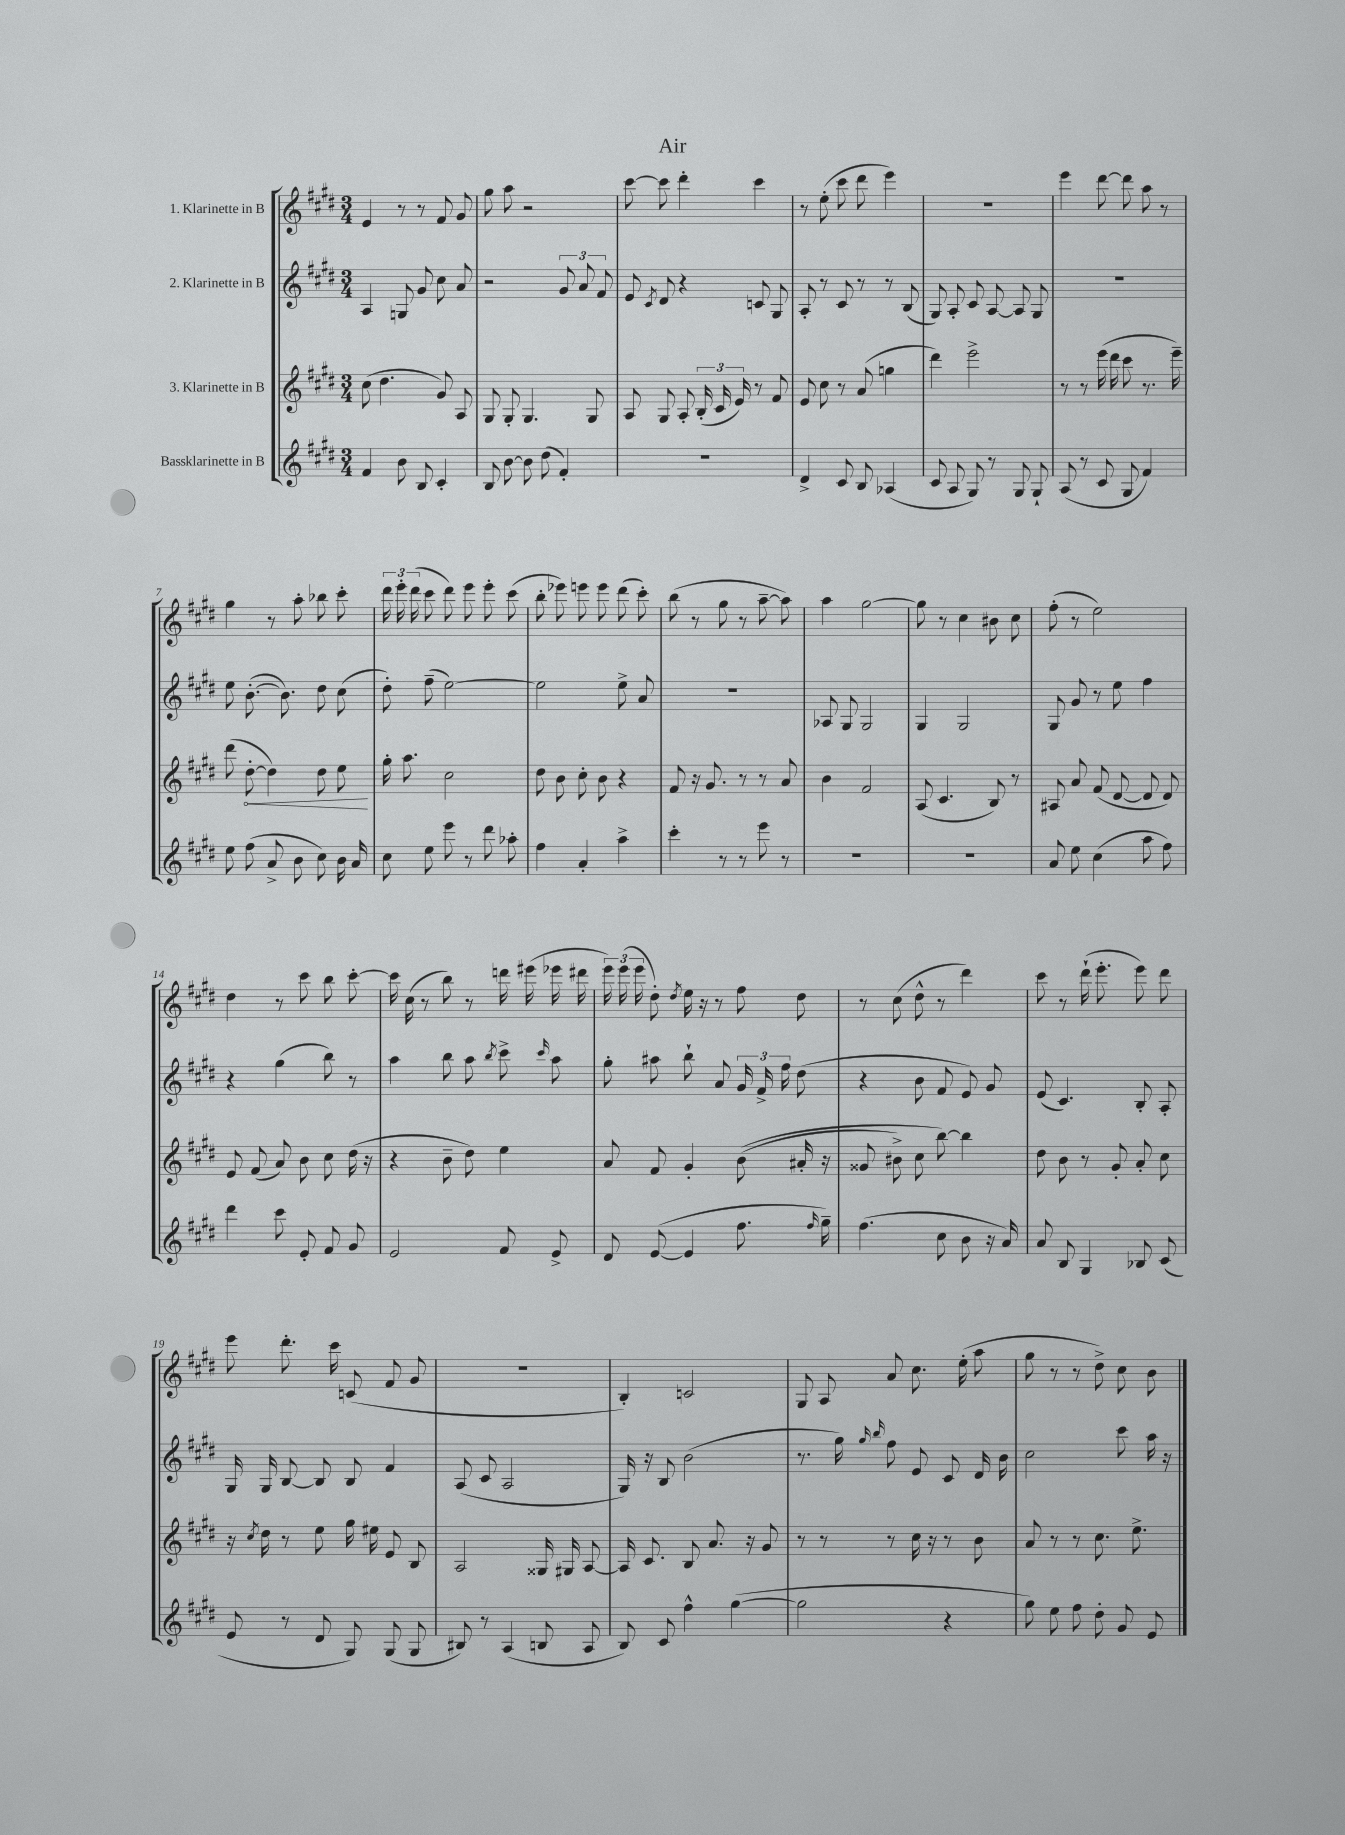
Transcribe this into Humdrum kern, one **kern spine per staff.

**kern	**kern	**kern	**kern
*staff4	*staff3	*staff2	*staff1
*clefG2	*clefG2	*clefG2	*clefG2
*k[f#c#g#d#]	*k[f#c#g#d#]	*k[f#c#g#d#]	*k[f#c#g#d#]
*M3/4	*M3/4	*M3/4	*M3/4
4f#	(8cc#	4A	4e
.	4.dd#	.	.
8b	.	8G	8r
8B	.	8g#	8r
4c#'	8g#)	8cc#	8f#
.	8A	8a	8g#
=	=	=	=
8B	8G#	2r	8gg#
[8b	8G#'	.	8aa
8b]	4.G#	.	2r
(8dd#	.	.	.
4f#')	.	12g#	.
.	.	12a	.
.	8G#	.	.
.	.	12f#	.
=	=	=	=
2.r	8A	8e	[8ccc#
.	.	8qc#	.
.	8G#	8d#	8ccc#]
.	8A'	4r	4ddd#'
.	(24B'	.	.
.	24c#	.	.
.	24e)	.	.
.	8r	8c	4ccc#
.	8f#	8G#	.
=	=	=	=
4d#^	8e	8A'	8r
.	8cc#	8r	(8ee'
8c#	8r	8c#	8ccc#
8B	(8a	8r	8ddd#
(4A-	4gg	8r	4eee)
.	.	(8B	.
=	=	=	=
8c#	4ddd#)	8G#)	2.r
8A	.	8A'	.
8G#)	2eee^	8c#	.
8r	.	[8A	.
8G#	.	8A]	.
8G#`	.	8G#	.
=	=	=	=
(8A	8r	2.r	4eee
8r	8r	.	.
8c#	(16eee	.	[8ddd#
.	16ddd#	.	.
8G#	8ccc#	.	8ddd#]
4f#)	8.r	.	8aa
.	.	.	8r
.	16eee~)	.	.
=	=	=	=
8ee	(8ddd#	8ee	4gg#
(8ff#	[8dd#'	([8.b'	.
8a^	4dd#])	.	8r
.	.	8.b])	.
8b	.	.	8aa'
8cc#)	8dd#	8dd#	8bb-
16b	8ee	(8cc#	8ccc#'
16a	.	.	.
=	=	=	=
8cc#	16gg#'	8dd#')	24ddd#
.	.	.	24eee'
.	8.aa	.	.
.	.	.	(24ddd#
8ee	.	(8ff#~	8ccc#
8eee	2cc#	[2ee)	8ddd#)
8r	.	.	8eee
8ddd#	.	.	8eee'
8aa-'	.	.	(8ccc#
=	=	=	=
4ff#	8dd#	2ee]	8bb'
.	8b	.	8eee-)
4a'	8cc#'	.	8eee
.	8b	.	8eee
4aa^	4r	8ee^	(8ddd#
.	.	8a	8ccc#')
=	=	=	=
4ccc#'	8f#	2.r	(8bb
.	16r	.	8r
.	8.g#	.	.
8r	.	.	8gg#
8r	8r	.	8r
8eee	8r	.	[8aa~
8r	8a	.	8aa])
=	=	=	=
2.r	4b	8A-	4aa
.	.	8G#	.
.	2f#	2G#	[2gg#
=	=	=	=
2.r	(8A	4G#	8gg#]
.	4.c#	.	8r
.	.	2G#	4cc#
.	8B)	.	8b#
.	8r	.	8cc#
=	=	=	=
8a	8A#	8G#	(8ff#'
8ee	8a	8g#	8r
(4cc#	(8f#	8r	2ee)
.	[8d#	8ee	.
8aa	8d#]	4ff#	.
8ff#)	8d#)	.	.
=	=	=	=
4ddd#	8e	4r	4dd#
.	(8f#	.	.
8ccc#	8a)	(4gg#	8r
8e'	8b	.	8ccc#
8f#	8cc#	8bb)	8bb
8g#	(16dd#	8r	[8ccc#'
.	16r	.	.
=	=	=	=
2e	4r	4aa	16ccc#]
.	.	.	(16cc#
.	.	.	8r
.	8b~	8bb	8bb)
.	8dd#)	8aa	8r
.	.	8qbb	.
8f#	4ee	8ccc#^	16ddd
.	.	.	(16eee#
.	.	16qqccc#	.
8e^	.	8aa	16eee-
.	.	.	16ddd#
=	=	=	=
8d#	8a	8gg#'	24eee)
.	.	.	(24eee
.	.	.	24eee
([8e	8f#	8aa#	8dd#')
.	.	.	8qdd#
4e]	4g#'	8bb`	16ee
.	.	.	16r
.	.	8a	8r
8.ff#	&((8b	24g#	8ff#
.	.	24f#^	.
.	.	24ff#	.
.	16a#'	(8dd#	8dd#
16qqff#	.	.	.
16gg#~)	16r	.	.
=	=	=	=
(4.ff#	8g##	4r	8r
.	8b#^)	.	(8cc#
.	8cc#	8b	8dd#^^
8cc#	[8bb&)	8f#	8r
8b	4bb]	8e)	4ddd#)
16r	.	8g#	.
16a)	.	.	.
=	=	=	=
8a	8dd#	(8e	8ccc#
8B	8b	4.c#)	8r
4G#	8r	.	(16ddd#`
.	.	.	8.eee'
.	8g#'	.	.
8B-	8a'	8B'	8eee)
(8c#	8cc#	8A'	8ddd#
=	=	=	=
8e	16r	16G#	8eee
.	8qcc#	.	.
.	16dd#	16G#	.
8r	8r	[8B	8.ddd#'
8d#	8ee	8B]	.
.	.	.	16ccc#
8G#)	16gg#	8B	(8c
.	16ee#	.	.
(8G#	8e	4f#	8f#
8G#	8B	.	8g#
=	=	=	=
8B#)	2A	(8A	2.r
8r	.	8c#	.
(4A	.	2A	.
8B	16G##	.	.
.	16G#	.	.
8A	[8A	.	.
=	=	=	=
8B)	16A]	16G#)	4B')
.	8.c#	16r	.
8c#	.	8B	.
4ff#^^	8B	(2b	2c
.	8.a	.	.
([4gg#	.	.	.
.	16r	.	.
.	8g#	.	.
=	=	=	=
2gg#]	8r	8.r	8G#
.	8r	.	8A
.	.	16gg#)	.
.	.	16qqgg#	.
.	.	16qqbb	.
.	8r	8ff#	8a
.	16cc#	8e	8.cc#
.	16r	.	.
4r	8r	8c#	.
.	.	.	(16ee'
.	8b	16d#	8aa
.	.	16b	.
=	=	=	=
8gg#)	8a	2cc#	8gg#
8ee	8r	.	8r
8ff#	8r	.	8r
8dd#'	8.cc#	.	8dd#^)
8g#	.	8ccc#	8cc#
.	8.ee^	.	.
8e	.	16aa	8b
.	.	16r	.
==	==	==	==
*-	*-	*-	*-
